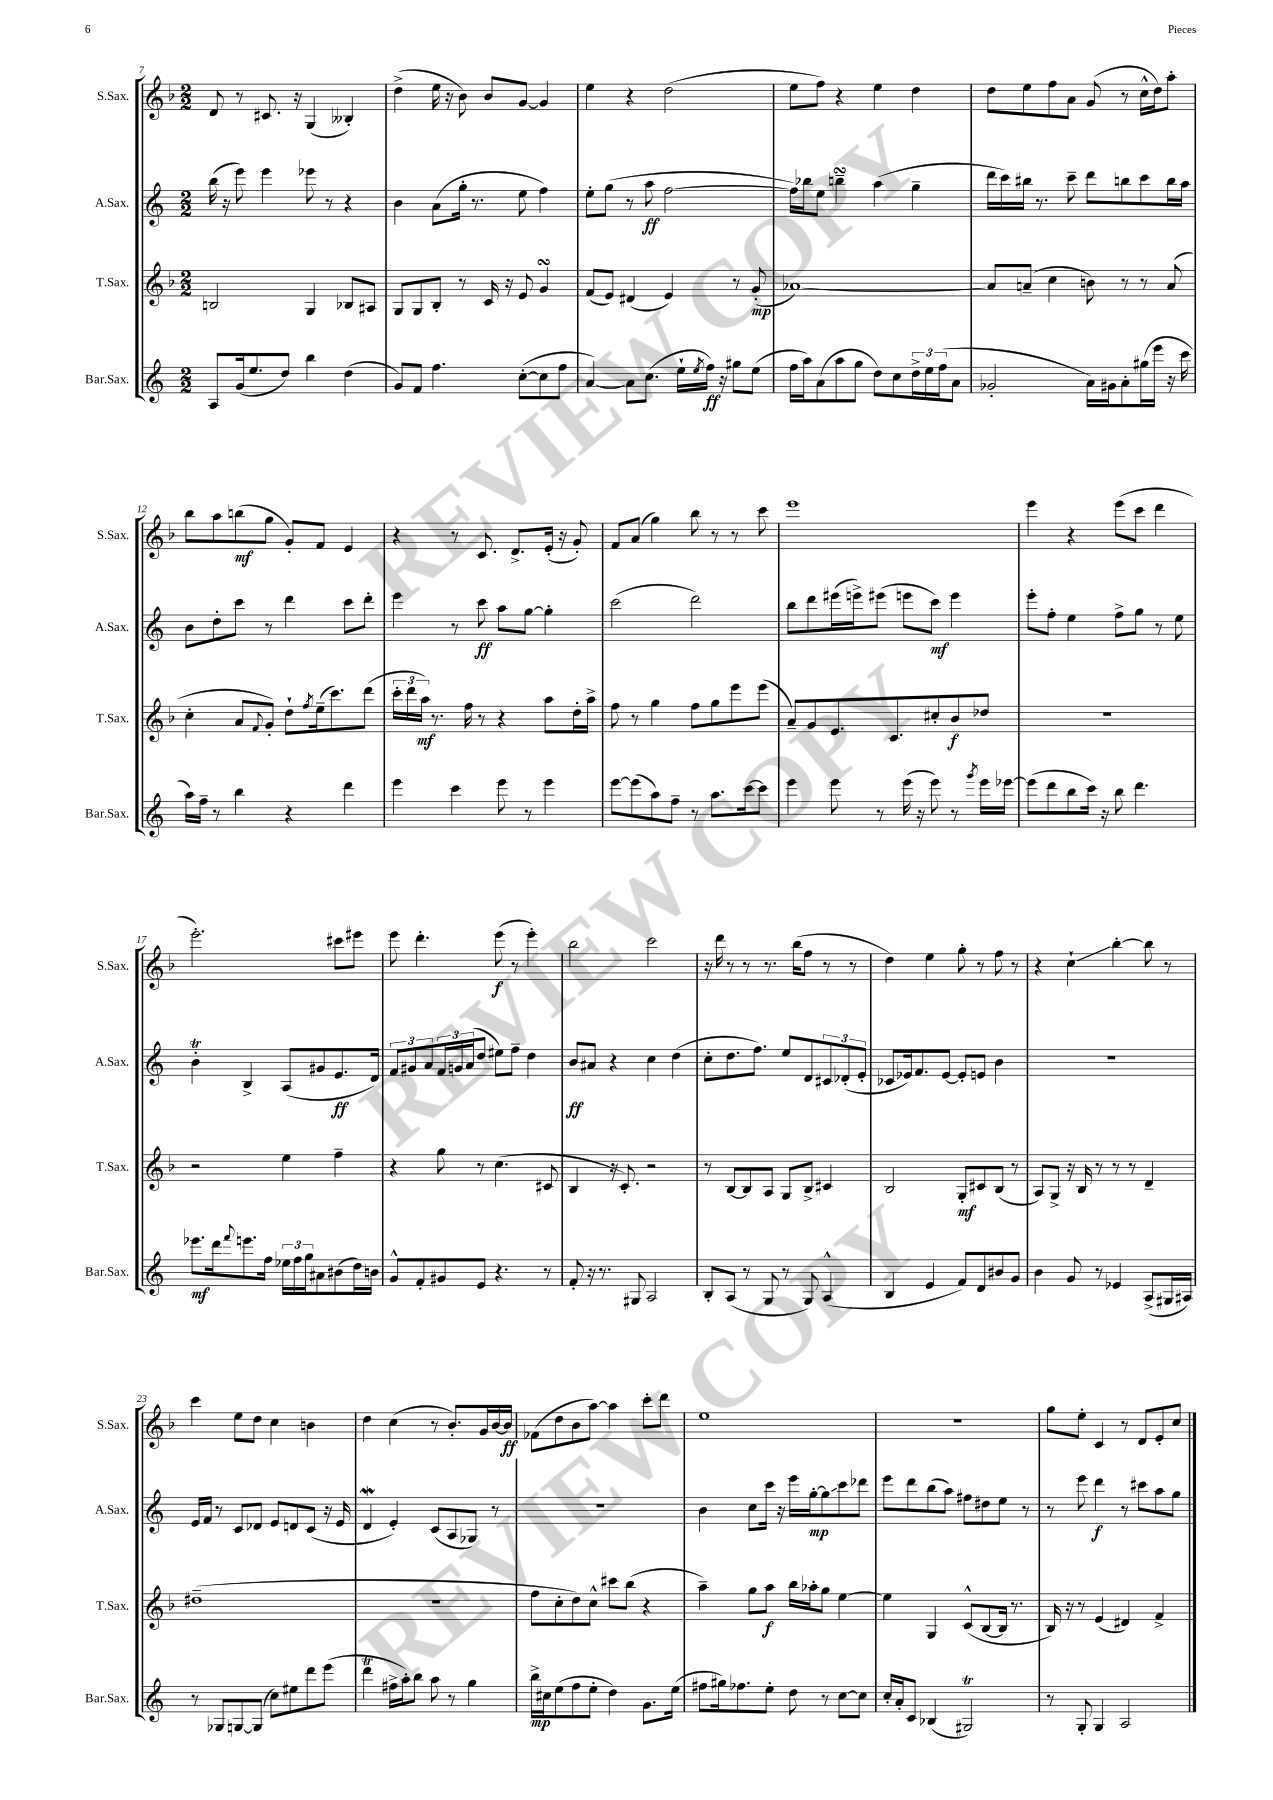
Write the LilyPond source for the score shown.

<<
\new StaffGroup <<
\new Staff = "s0" \with { instrumentName = "S.Sax." shortInstrumentName = "S.Sax." } {
    \clef treble \key f \major \numericTimeSignature \time 2/2
    d'8 r8 cis'8. r16 g4( beses4-.) |
    d''4->( e''16 r16 bes'8) bes'8 g'8~ g'4 |
    e''4 r4 d''2( |
    e''8 f''8) r4 e''4 d''4 |
    d''8 e''8 f''8 a'8 g'8( r8 c''16-^ d''16) a''8-. |
    bes''8 a''8 b''8\mf( g''8 g'8-.) f'8 e'4 |
    r4 r8 c'8. d'8.-> e'16-.( r16 g'8-.) |
    f'8 a'8( g''4) bes''8 r8 r8 c'''8 |
    e'''1 |
    e'''4 r4 e'''8( c'''8 d'''4 |
    e'''2.-.) cis'''8 eis'''8 |
    e'''8 d'''4.-. e'''8\f( r8 e'''4-.) |
    bes''2 c'''2 |
    r16 d'''16 r8 r8 r8. bes''16( f''8 r8 r8 |
    d''4) e''4 g''8-. r8 f''8 r8 |
    r4 c''4-!\glissando bes''4~-. bes''8 r8 |
    c'''4 e''8 d''8 c''4 b'4 |
    d''4 c''4( r8 bes'8.-.) g'16 bes'16~ bes'16\ff |
    fes'8( d''8 bes'8 a''8~) a''4 c'''8-. d'''8 |
    e''1 |
    R1 |
    g''8 e''8-. c'4 r8 d'8 e'8-. c''8 \bar "|." |
}
\new Staff = "s1" \with { instrumentName = "A.Sax." shortInstrumentName = "A.Sax." } {
    \clef treble \key c \major \numericTimeSignature \time 2/2
    b''16( r16 e'''8) e'''4 ees'''8 r8 r4 |
    b'4 a'8( g''16-. r8. e''8 f''4) |
    e''8-. g''8( r8 a''8\ff f''2~ |
    f''16) bes''16 e''8 b''4--\turn a''4( g''4-- |
    d'''16 c'''16) bis''16 r8. c'''8-- d'''8 b''8 c'''8 b''16 a''16 |
    b'8 d''8-. c'''8 r8 d'''4 c'''8 d'''8-. |
    e'''4 r8 c'''8\ff a''8 g''8~ g''4-. |
    c'''2( d'''2) |
    b''8 d'''8 eis'''16( e'''16->) eis'''8( e'''8 c'''8\mf) e'''4 |
    e'''8-. f''8-. e''4 f''8-> g''8 r8 e''8 |
    b'4-.\trill b4-> a8( gis'8 e'8.\ff d'16) |
    \tuplet 3/2 { f'8 gis'8 a'8 } \tuplet 3/2 { f'16 g'16 a'16( } d''8 eis''8) f''8-- d''4 |
    b'8\ff ais'8 r4 c''4 d''4( |
    c''8-. d''8. f''8.) e''8 d'8 \tuplet 3/2 { cis'8 des'8-.( e'8-. } |
    ces'8 ees'16) f'8. ees'8~ ees'8-. e'8 b'4 |
    R1 |
    e'16 f'16 r8 c'8 des'8 e'8 d'8 c'8( r16 e'16 |
    d'4\mordent e'4-.) c'8( a8 ges8) r8 |
    R1 |
    b'4 c''8 c'''16 r16 e'''16 g''16~-.\mp g''8\glissando c'''8 des'''8 |
    e'''8 d'''8 b''8( a''8) fis''8 dis''8 e''8 r8 |
    r8 e'''8 d'''4\f r8 cis'''8 a''8 g''8 \bar "|." |
}
\new Staff = "s2" \with { instrumentName = "T.Sax." shortInstrumentName = "T.Sax." } {
    \clef treble \key f \major \numericTimeSignature \time 2/2
    b2 g4 bes8 ais8 |
    g8 g8 bes8-. r8 c'16 r16 e'8 g'4\turn |
    f'8( e'8) dis'4( e'4) r8 g'8-.\mp( |
    aes'1~) |
    aes'8 a'8--( c''4 b'8) r8 r8 a'8( |
    c''4-. a'8 \appoggiatura { f'8 } g'8-.) d''8-! \acciaccatura { f''8 } e''16--( c'''8.) d'''8( |
    \tuplet 3/2 { c'''16-. d'''16 a''16\mf) } r8. f''16 r8 r4 a''8 d''16-. a''16-> |
    f''8 r8 g''4 f''8 g''8 e'''8 e'''8( |
    a'8--) g'8 e'8. c'8. cis''8-. bes'8\f des''8 |
    R1 |
    r2 e''4 f''4-- |
    r4 g''8 r8 c''4.( cis'8 |
    bes4 r16 c'8.-.) r2 |
    r8 bes8~ bes8 a8 g8 bes8-> cis'4 |
    bes2 g8-.\mf cis'8 bes8( r8 |
    a8) g8-> r16 bes16 r8 r8 r8 d'4-- |
    dis''1--( |
    R1 |
    f''8 c''8-. d''8) c''8-^ cis'''8 bes''8( r4 |
    a''4--) g''8 a''8\f bes''16 aes''16-. g''8 e''4~ |
    e''4 g4 c'8-^( bes8~ bes16 r8. |
    bes16) r16 r8 e'4( dis'4) f'4-> \bar "|." |
}
\new Staff = "s3" \with { instrumentName = "Bar.Sax." shortInstrumentName = "Bar.Sax." } {
    \clef treble \key c \major \numericTimeSignature \time 2/2
    a8 g'16( e''8. d''8) b''4 d''4( |
    g'8) f'8 f''4. c''8~-.( c''8 f''8 |
    a'4~) a'8 c''8.( e''16-! \acciaccatura { e''8 } f''16\ff) r16 gis''8 e''8( |
    f''16 a''16) a'8( a''8 g''8 d''8) c''8 \tuplet 3/2 { d''16-> e''16 f''16( } a'8 |
    ges'2-. a'16) gis'16 a'8-. gis''16( e'''16 r16 c'''16 |
    a''16) f''16-- r8 b''4 r4 d'''4 |
    e'''4 c'''4 e'''8 r8 e'''4 |
    e'''8~ e'''8( a''8) f''8-- r8 a''8. c'''16~ c'''8 |
    e'''4 e'''8 r8 e'''16( r16 e'''8) r8 \acciaccatura { g'''8 } e'''16 ees'''16~ |
    ees'''8( d'''8 b''8 c'''16) r16 b''8 d'''4. |
    ees'''8.\mf d'''16 \appoggiatura { f'''8 } e'''8. f''16 \tuplet 3/2 { ees''16 f''16 g''16 } ais'8 bis'8( d''16) b'16 |
    g'8-^ f'8-. gis'8 e'8 r4. r8 |
    f'8-. r16 r8. gis8 a2 |
    b8-. a8( r8 g8 r8 g8) a4-^( |
    b4 e'4 f'8) d'8 bis'8 g'8 |
    b'4 g'8 r8 ees'4 a8->( gis16 ais16) |
    r8 ges8 g8~ g8( c''8) eis''8 d'''8 e'''8( |
    d'''4\trill fis''16-> a''16-.) b''8 a''8 r8 g''4 |
    b''16->\mp cis''16 e''8( f''8 e''8-. d''4) g'8. e''16( |
    fis''8 gis''16) fes''8. e''8-. d''8 r8 c''8~ c''8 |
    c''16-. a'16-. c'8 bes4( gis2\trill) |
    r8 g8-. g4 a2 \bar "|." |
}
>>
>>
\layout { \context { \Score currentBarNumber = #7 } }
